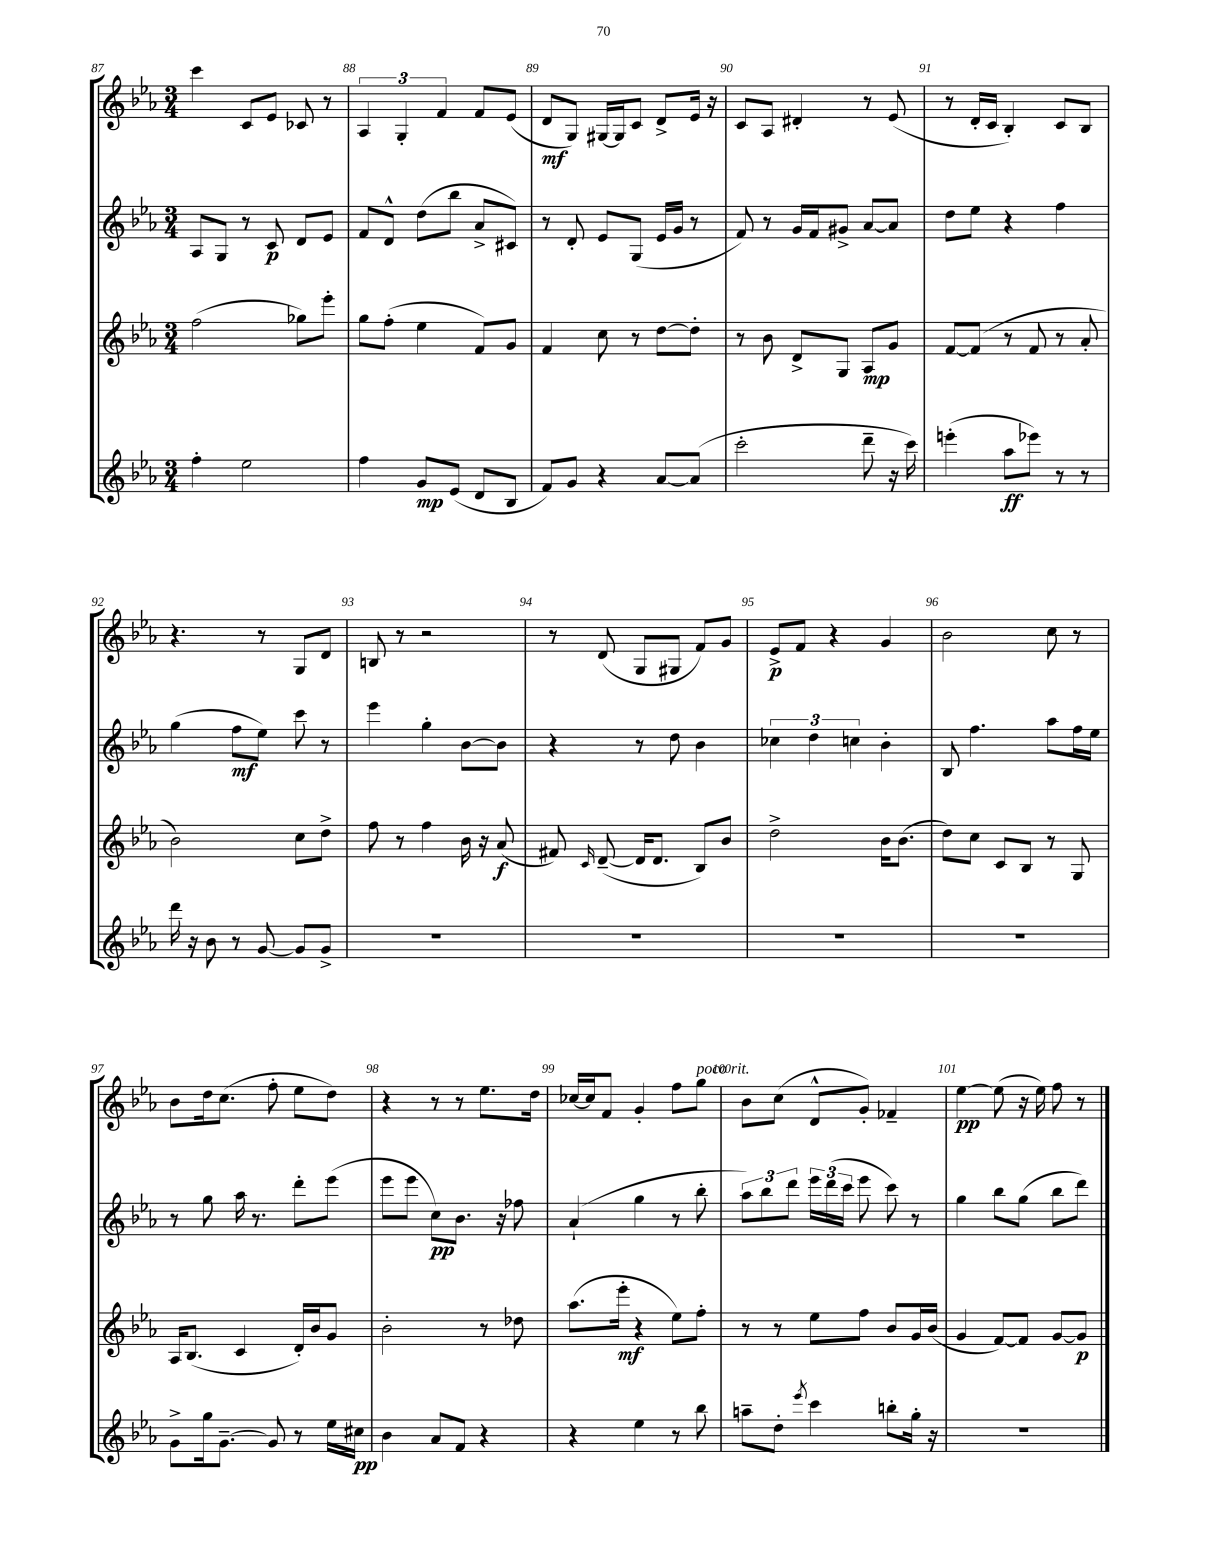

**kern	**kern	**kern	**kern
*staff4	*staff3	*staff2	*staff1
*clefG2	*clefG2	*clefG2	*clefG2
*k[b-e-a-]	*k[b-e-a-]	*k[b-e-a-]	*k[b-e-a-]
*M3/4	*M3/4	*M3/4	*M3/4
4ff'	(2ff	8A-	4ccc
.	.	8G	.
2ee-	.	8r	8c
.	.	8c	8e-
.	8gg-)	8d	8c-
.	8eee-'	8e-	8r
=	=	=	=
4ff	8gg	8f	6A-
.	(8ff'	8d^^	.
.	.	.	6G'
8g	4ee-	(8dd	.
.	.	.	6f
(8e-	.	8bb-	.
8d	8f)	8a-^	8f
8B-	8g	8c#)	(8e-
=	=	=	=
8f)	4f	8r	8d
8g	.	8d'	8G)
4r	8cc	8e-	[16G#
.	.	.	16G#]
.	8r	(8G	8c
[8a-	[8dd	16e-	8d^
.	.	16g	.
(8a-]	8dd']	8r	16e-
.	.	.	16r
=	=	=	=
2ccc'	8r	8f)	8c
.	8b-	8r	8A-
.	8d^	16g	4d#'
.	.	16f	.
.	8G	8g#^	.
8ddd~	8A-	[8a-	8r
16r	8g	8a-]	(8e-
16ccc)	.	.	.
=	=	=	=
(4eee'	[8f	8dd	8r
.	(8f]	8ee-	16d'
.	.	.	16c
8aa-	8r	4r	4B-')
8eee-)	8f	.	.
8r	8r	4ff	8c
8r	8a-'	.	8B-
=	=	=	=
16ddd	2b-)	(4gg	4.r
16r	.	.	.
8b-	.	.	.
8r	.	8ff	.
[8g	.	8ee-)	8r
8g]	8cc	8ccc	8G
8g^	8dd^	8r	8d
=	=	=	=
2.r	8ff	4eee-	8B
.	8r	.	8r
.	4ff	4gg'	2r
.	16b-	[8b-	.
.	16r	.	.
.	(8a-	8b-]	.
=	=	=	=
2.r	8f#)	4r	8r
.	16qqc	.	.
.	([8d~	.	(8d
.	16d]	8r	8G
.	8.d	.	.
.	.	8dd	8G#
.	8B-)	4b-	8f)
.	8b-	.	8g
=	=	=	=
2.r	2dd^	6cc-	8e-^
.	.	.	8f
.	.	6dd	.
.	.	.	4r
.	.	6cc	.
.	16b-	4b-'	4g
.	(8.b-	.	.
=	=	=	=
2.r	8dd)	8B-	2b-
.	8cc	4.ff	.
.	8c	.	.
.	8B-	.	.
.	8r	8aa-	8cc
.	8G	16ff	8r
.	.	16ee-	.
=	=	=	=
8g^	16A-	8r	8b-
.	(8.B-	.	.
16gg	.	8gg	16dd
[8.g~	.	.	(8.cc
.	4c	16aa-	.
.	.	8.r	.
8g]	.	.	8ff'
8r	16d')	8ddd'	8ee-
.	16b-	.	.
16ee-	8g	(8eee-	8dd)
16cc#	.	.	.
=	=	=	=
4b-	2b-'	8eee-	4r
.	.	8eee-	.
8a-	.	8cc)	8r
8f	.	8.b-	8r
4r	8r	.	8.ee-
.	.	16r	.
.	8dd-	8ff-	.
.	.	.	16dd
=	=	=	=
4r	(8.aa-	(4a-`	[16cc-
.	.	.	16cc-]
.	.	.	8f
.	16eee-'	.	.
4ee-	4r	4gg	4g'
8r	8ee-)	8r	8ff
8bb-	8ff'	8bb-'	8gg
=	=	=	=
8aa~	8r	12aa-)	8b-
.	.	12bb-	.
8dd'	8r	.	(8cc
.	.	12ddd	.
8qeee-	.	.	.
4ccc	8ee-	24eee-	8d^^
.	.	(24ddd	.
.	.	24ccc	.
.	8ff	8eee-	8g')
8bb'	8b-	8ccc)	4f-~
16gg'	16g	8r	.
16r	(16b-	.	.
=	=	=	=
2.r	4g	4gg	[4ee-
.	[8f)	8bb-	(8ee-]
.	8f]	(8gg	16r
.	.	.	16ee-)
.	[8g	8bb-	8ff
.	8g]	8ddd)	8r
==	==	==	==
*-	*-	*-	*-
